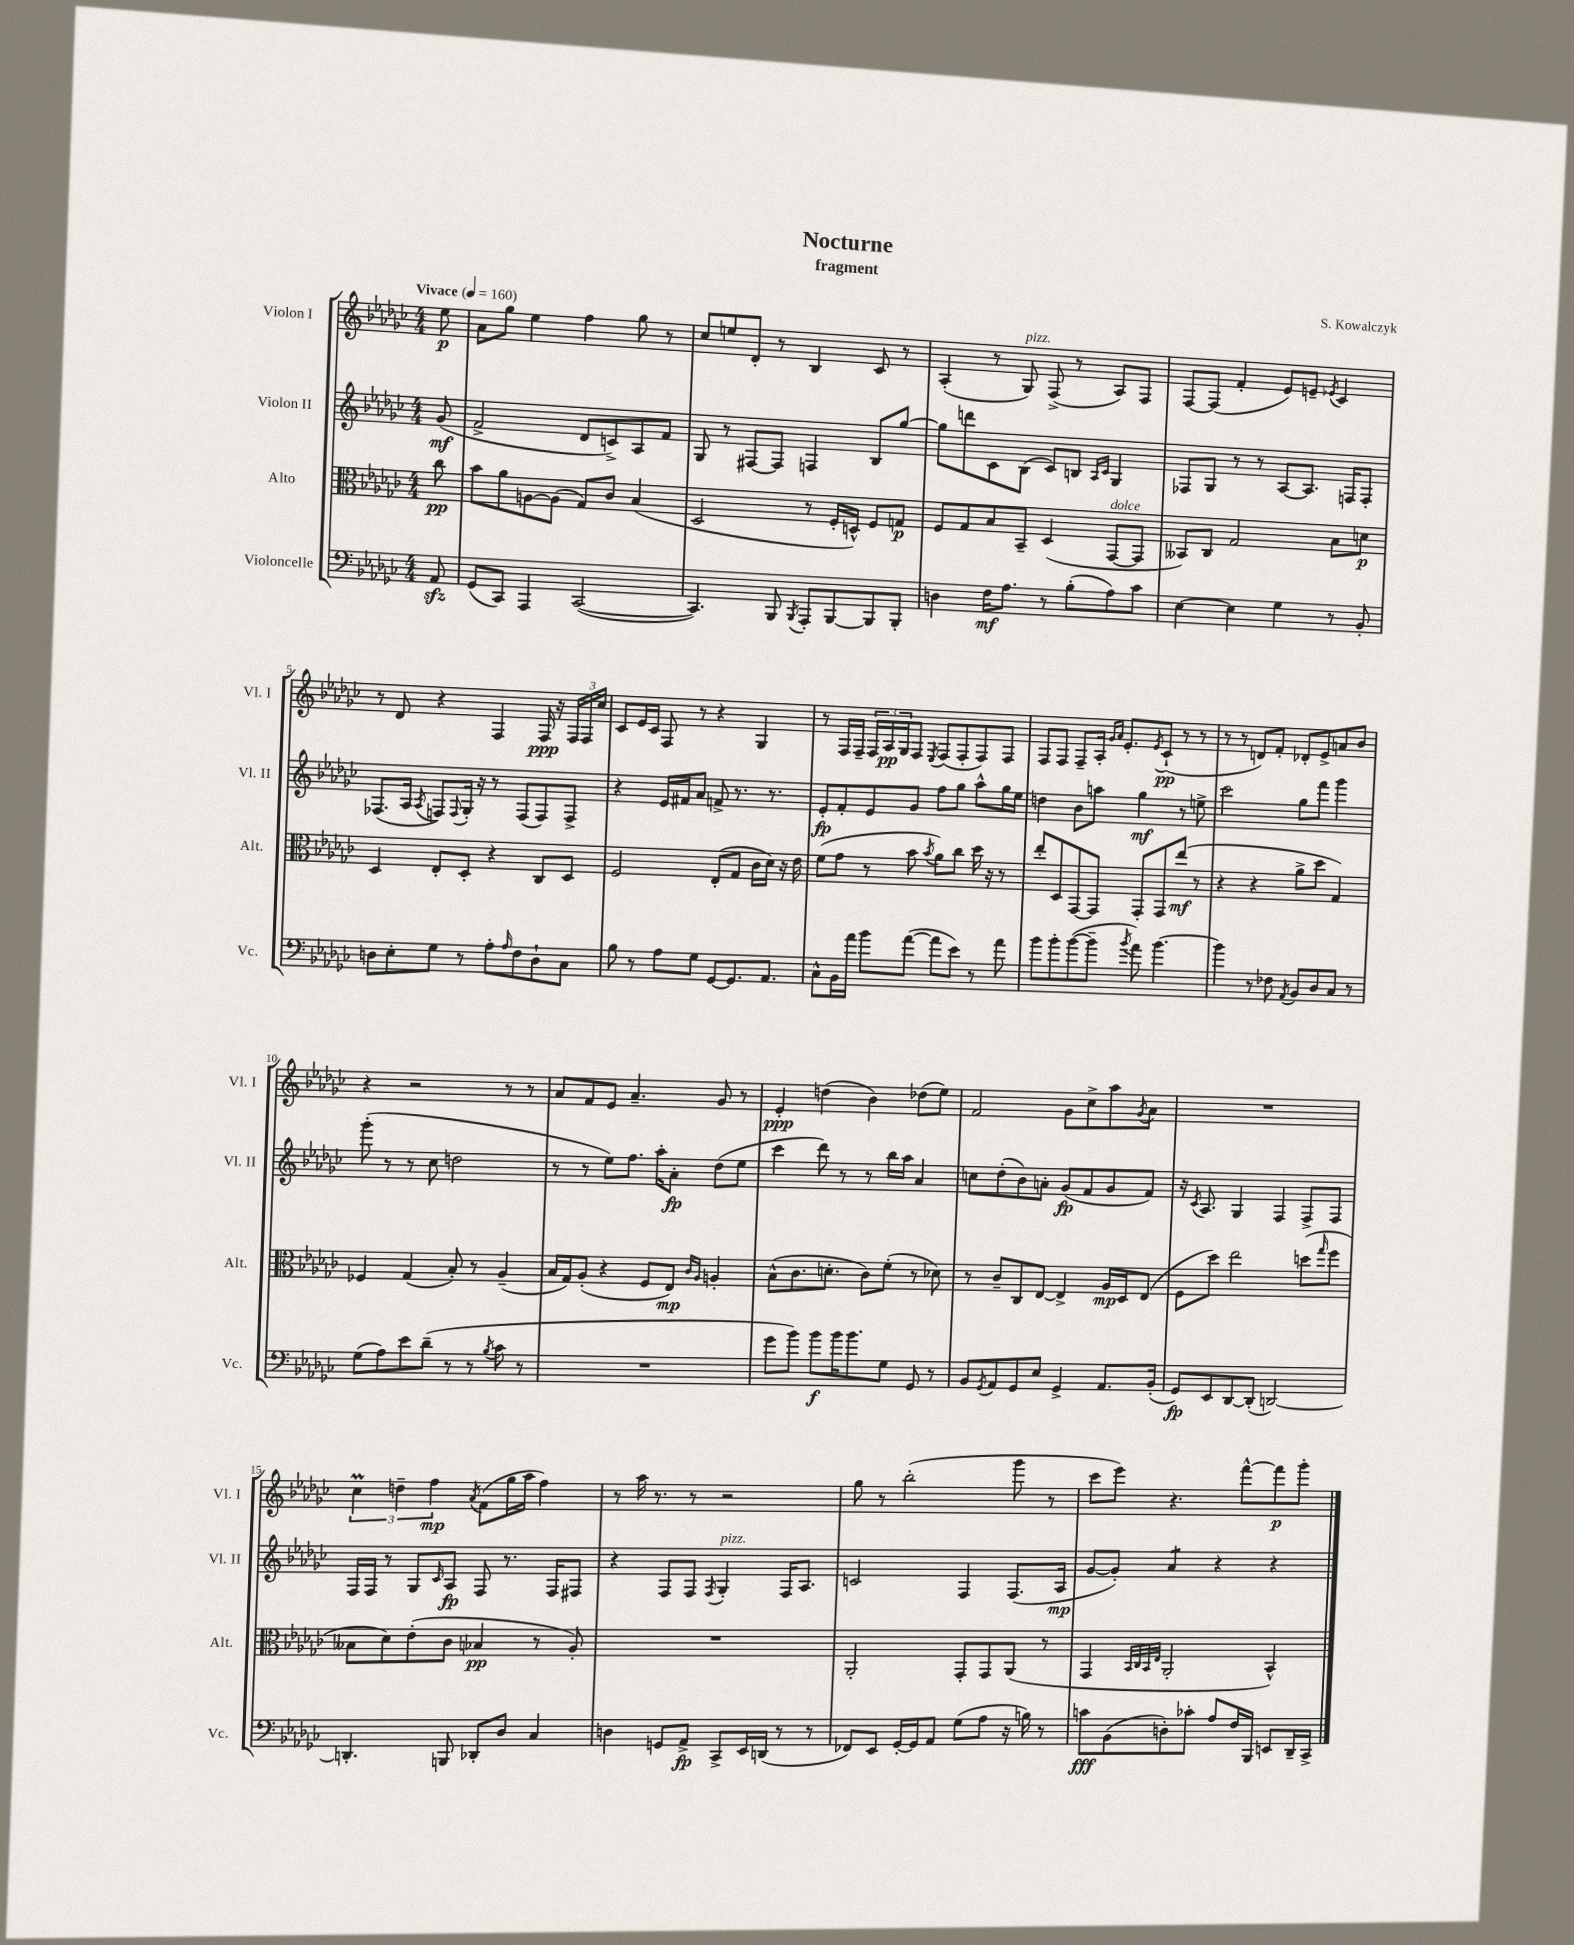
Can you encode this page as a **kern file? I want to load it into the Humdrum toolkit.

**kern	**dynam	**kern	**dynam	**kern	**dynam	**kern	**dynam
*part4	*part4	*part3	*part3	*part2	*part2	*part1	*part1
*staff4	*staff4	*staff3	*staff3	*staff2	*staff2	*staff1	*staff1
*I"Violoncelle	*	*I"Alto	*	*I"Violon II	*	*I"Violon I	*
*I'Vc.	*	*I'Alt.	*	*I'Vl. II	*	*I'Vl. I	*
*clefF4	*	*clefC3	*	*clefG2	*	*clefG2	*
*k[b-e-a-d-g-c-]	*	*k[b-e-a-d-g-c-]	*	*k[b-e-a-d-g-c-]	*	*k[b-e-a-d-g-c-]	*
*M4/4	*	*M4/4	*	*M4/4	*	*M4/4	*
*MM160	*	*MM160	*	*MM160	*	*MM160	*
=	=	=	=	=	=	=	=
!	!	!	!	!	!	!LO:TX:a:B:t=Vivace	!
8AA-zz/	.	8cc-\	pp	(8g-/	mf	8ee-\	p
=1	=1	=1	=1	=1	=1	=1	=1
(8GG-/L	.	8b-\L	.	2f^/	.	8a-\L	.
8CC-/J)	.	8a-\	.	.	.	8gg-\J	.
4AAA-/	.	[8An\	.	.	.	4ee-\	.
.	.	(8A\J]	.	.	.	.	.
([2CC-/	.	8G-/L)	.	8d-/L	.	4ff\	.
.	.	8c-/J	.	8cn^/)	.	.	.
.	.	(4B-/	.	8A-/	.	8gg-\	.
.	.	.	.	8f/J	.	8r	.
=2	=2	=2	=2	=2	=2	=2	=2
4.CC-/])	.	2D-/	.	8G-/	.	8cc-/L	.
.	.	.	.	8r	.	8een/	.
.	.	.	.	[8F#X/L	.	8d-'/J	.
8BBB-/	.	.	.	8F#/J]	.	8r	.
8qBBB-/	.	.	.	.	.	.	.
8AAA-'/L	.	8r	.	4Fn/	.	4B-/	.
[8BBB-/	.	16F'/LL	.	.	.	.	.
.	.	16Dn^^/JJ)	.	.	.	.	.
8BBB-/]	.	8F/L	.	8B-/L	.	8c-/	.
8BBB-'/J	.	8Gn/J	p	[8gg-/J	.	8r	.
=3	=3	=3	=3	=3	=3	=3	=3
4Dn\	.	8F/L	.	8gg-\L]	.	(4A-'/	.
.	.	8G-/	.	8dddn\	.	.	.
16F\KL	mf	8B-/	.	8c-\	.	8r	.
8.A-\J	.	.	.	.	.	.	.
!	!	!	!	!	!	!LO:TX:a:i:t=pizz.	!
.	.	8BB-~/J	.	(8B-\J	.	8G-/)	.
8r	.	(4D-/	.	8c-/L)	.	(8F^/	.
(8B-'\L	.	.	.	8Bn/J	.	8r	.
.	.	.	.	16qqA-/LL	.	.	.
.	.	.	.	16qqc-/JJ	.	.	.
!	!	!LO:TX:a:i:t=dolce	!	!	!	!	!
8A-\)	.	[8GG-/L	.	4G-/	.	8A-/L)	.
8c-\J	.	8GG-/J]	.	.	.	8F/J	.
=4	=4	=4	=4	=4	=4	=4	=4
[4E-\	.	8BB--X/L)	.	8F-X/L	.	[8F/L	.
.	.	8C-/J	.	8G-/J	.	(8F/J]	.
4E-\]	.	2G-/	.	8r	.	4f'/	.
.	.	.	.	8r	.	.	.
4G-\	.	.	.	[8A-/L	.	8e-/L)	.
.	.	.	.	8.A-/J]	.	8en~/J	.
.	.	.	.	.	.	8qe-X/	.
8r	.	8B-\L	.	.	.	4c-/	.
.	.	.	.	16Fn/KL	.	.	.
8BB-'/	.	8dn\J	p	8F'/J	.	.	.
!!LO:LB:g=z
=5	=5	=5	=5	=5	=5	=5	=5
8Dn\L	.	4D-/	.	(8.F-X/L	.	8r	.
8E-'\	.	.	.	.	.	8d-/	.
.	.	.	.	16A-/Jk	.	.	.
.	.	.	.	8qA-/	.	.	.
8G-\J	.	8E-'/L	.	8Fn/L)	.	4r	.
.	.	.	.	8qqF/	.	.	.
8r	.	8D-'/J	.	16G-'/Jk	.	.	.
.	.	.	.	16r	.	.	.
8A-'\L	.	4r	.	8r	.	4F/	.
16qqA-/	.	.	.	.	.	.	.
8F\	.	.	.	(8F/L	.	.	.
8D`\	.	8C-/L	.	8F/)	.	16F/	ppp
.	.	.	.	.	.	16r	.
8C-\J	.	8D-/J	.	8F^/J	.	24F/LL	.
.	.	.	.	.	.	24F/	.
.	.	.	.	.	.	24cc-/JJ	.
=6	=6	=6	=6	=6	=6	=6	=6
8B-\	.	2F/	.	4r	.	8c-/L	.
8r	.	.	.	.	.	16e-/L	.
.	.	.	.	.	.	16c-/JJ	.
8A-\L	.	.	.	16e-/LL	.	8F/	.
.	.	.	.	16f#X/J	.	.	.
8G-\J	.	.	.	8a-/J	.	8r	.
[8GG-/L	.	(8E-'/L	.	8fn^/	.	4r	.
8.GG-/]	.	8G-/J	.	8.r	.	.	.
.	.	16c-\LL	.	.	.	4G-/	.
8.AA-/J	.	16d-\JJ)	.	8.r	.	.	.
.	.	16r	.	.	.	.	.
.	.	16e-\	.	.	.	.	.
=7	=7	=7	=7	=7	=7	=7	=7
8C-^^\L	.	(8f\L	.	8e-'/L	fp	8r	.
16BB-\L	.	8g-\J	.	8f'/	.	16F/LL	.
16a-\JJ	.	.	.	.	.	16F~/JJ	.
8b-\L	.	8r	.	8e-/	.	24F/LL	.
.	.	.	.	.	.	24A-/	pp
.	.	.	.	.	.	24G-/J	.
([8a-\J	.	8b-\	.	8g-/J	.	8F/J	.
.	.	8qb-/	.	.	.	8qE-/	.
8a-\L]	.	8a-\L)	.	8ff\L	.	(8F/L	.
8e-\J)	.	8cc-\J	.	8gg-\J	.	8F'/	.
8r	.	16dd-\	.	8aa-^^\L	.	8F/)	.
.	.	16r	.	.	.	.	.
8a-\	.	8r	.	16gg-\L	.	8F/J	.
.	.	.	.	16ee-\JJ	.	.	.
=8	=8	=8	=8	=8	=8	=8	=8
8b-\L	.	8ee-'/L	.	4ddn\	.	8F/L	.
8b-'\	.	8D-/	.	.	.	8F/J	.
([8b-\	.	[8GG-/	.	8b-\L	.	8F~/L	.
8b-~\J]	.	8GG-/J]	.	8aan\J	.	16A-'/Jk	.
.	.	.	.	.	.	16qqg-/LL	.
.	.	.	.	.	.	16qqa-/JJ	.
.	.	.	.	.	.	8.e-'/L	.
8qb-/	.	.	.	.	.	.	.
8a-\)	.	8GG-'/L	.	4gg-\	mf	.	.
.	.	.	.	.	.	8qe-/	.
[4.b-\	.	8GG-/	.	.	.	(8c-`/J	pp
.	.	(8ee-/J	mf	8r	.	8r	.
.	.	8r	.	8een^\	.	8r	.
=9	=9	=9	=9	=9	=9	=9	=9
4b-\]	.	4r	.	2ccc-\	.	8r	.
.	.	.	.	.	.	8r	.
8r	.	4r	.	.	.	8dn/L)	.
8F-X\	.	.	.	.	.	8f'/J	.
8qAA-/	.	.	.	.	.	.	.
8BB-/L	.	8a-^\L	.	8gg-\L	.	8d-X'/L	.
8D-/	.	8dd-\J	.	8fff\J	.	8e-^/	.
8C-/J	.	4G-/)	.	4ggg-\	.	8an/	.
8r	.	.	.	.	.	8b-/J	.
!!LO:LB:g=z
=10	=10	=10	=10	=10	=10	=10	=10
(8G-\L	.	4F-X/	.	(8ggg-'\	.	4r	.
8A-\)	.	.	.	8r	.	.	.
8e-\	.	(4G-/	.	8r	.	2r	.
(8d-~\J	.	.	.	8cc-\	.	.	.
8r	.	8B-'/)	.	2ddn\	.	.	.
8r	.	8r	.	.	.	.	.
8qB-/	.	.	.	.	.	.	.
8c-\	.	(4A-~/	.	.	.	8r	.
8r	.	.	.	.	.	8r	.
=11	=11	=11	=11	=11	=11	=11	=11
1r	.	16B-/LL	.	8r	.	8a-/L	.
.	.	16G-/J)	.	.	.	.	.
.	.	(8A-'/J	.	8r	.	8f/	.
.	.	4r	.	8ee-\L)	.	8e-/J	.
.	.	.	.	8.ff\J	.	4.a-~/	.
.	.	8F/L	.	.	.	.	.
.	.	.	.	16aa-'\KL	.	.	.
.	.	8E-/J)	mp	8a-'\J	fp	.	.
.	.	16qqc-/LL	.	.	.	.	.
.	.	16qqA-/JJ	.	.	.	.	.
.	.	4An'/	.	(8dd-\L	.	8g-/	.
.	.	.	.	8ee-\J	.	8r	.
=12	=12	=12	=12	=12	=12	=12	=12
8g-\L	.	(8B-^^\L	.	4ccc-\	.	4e-'/	ppp
8b-\J)	.	8.c-\	.	.	.	.	.
8b-\L	f	.	.	8ddd-\)	.	(4ddn\	.
.	.	8.dn'\J	.	.	.	.	.
16b-\K	.	.	.	8r	.	.	.
8.b-\	.	.	.	.	.	.	.
.	.	8c-\L)	.	8r	.	4b-\)	.
8G-\J	.	(8f'\J	.	16bb-\LL	.	.	.
.	.	.	.	16aa-\JJ	.	.	.
8GG-/	.	8r	.	4a-/	.	(8dd-X\L	.
8r	.	8d-X\)	.	.	.	8ee-\J)	.
=13	=13	=13	=13	=13	=13	=13	=13
8BB-/L	.	8r	.	8ccn\L	.	2f/	.
8qGG-/	.	.	.	.	.	.	.
8AA-/	.	8c-~/L	.	(8dd-'\	.	.	.
8GG-/	.	8C-/	.	8b-\)	.	.	.
8E-/J	.	[8E-/J	.	8an'\J	.	.	.
4GG-^/	.	4E-^/]	.	(8g-/L	fp	8g-\L	.
.	.	.	.	8f/	.	8cc-^\	.
8.AA-/L	.	16A-/LL	mp	8g-/	.	8aa-\	.
.	.	16D-/J	.	.	.	.	.
.	.	.	.	.	.	8qg-/	.
.	.	(8E-/J	.	8f/J)	.	8a-\J	.
(16BB-'/Jk	.	.	.	.	.	.	.
=14	=14	=14	=14	=14	=14	=14	=14
8GG-/L)	fp	8F\L	.	16r	.	1r	.
.	.	.	.	8qc-/	.	.	.
.	.	.	.	8.A-/	.	.	.
8EE-/	.	8dd-\J)	.	.	.	.	.
[8DD-/	.	2ee-\	.	4G-/	.	.	.
(8DD-'/J]	.	.	.	.	.	.	.
[2DDn/)	.	.	.	4F/	.	.	.
.	.	(8ddn\L	.	8F^/L	.	.	.
.	.	16qqgg-/	.	.	.	.	.
.	.	8ff\J	.	8F/J	.	.	.
!!LO:LB:g=z
=15	=15	=15	=15	=15	=15	=15	=15
4.DDn'/]	.	8B--X\L	.	16F/LL	.	6cc-M\	.
.	.	.	.	16F/JJ	.	.	.
.	.	8d-\)	.	8r	.	.	.
.	.	.	.	.	.	6ddn~\	.
.	.	(8e-'\	.	8G-/L	.	.	.
.	.	.	.	.	.	6ff\	mp
.	.	.	.	16qqc-/	.	.	.
8BBBn/	.	8c-\J	.	8A-/J	fp	.	.
.	.	.	.	.	.	8qa-/	.
8DD-X'/L	.	4B-X/	pp	8F/	.	(8f\L	.
8D-/J	.	.	.	8.r	.	16gg-\L	.
.	.	.	.	.	.	16aa-\JJ	.
4C-/	.	8r	.	.	.	4ff\)	.
.	.	.	.	16F/KL	.	.	.
.	.	8A-'/)	.	8F#X/J	.	.	.
=16	=16	=16	=16	=16	=16	=16	=16
4Dn\	.	1r	.	4r	.	8r	.
.	.	.	.	.	.	16aa-\	.
.	.	.	.	.	.	8.r	.
8GGn/L	.	.	.	8F/L	.	.	.
8AA-^/J	fp	.	.	8F/J	.	8r	.
.	.	.	.	8qF/	.	.	.
!	!	!	!	!LO:TX:a:i:t=pizz.	!	!	!
8CC-^/L	.	.	.	4G-'/	.	2r	.
16EE-/L	.	.	.	.	.	.	.
(16DDn/JJ	.	.	.	.	.	.	.
8r	.	.	.	16F/KL	.	.	.
.	.	.	.	8.A-/J	.	.	.
8r	.	.	.	.	.	.	.
=17	=17	=17	=17	=17	=17	=17	=17
8FF-X/L)	.	2AA-'/	.	2cn/	.	8gg-\	.
8EE-/J	.	.	.	.	.	8r	.
[16GG-'/LL	.	.	.	.	.	(2bb-'\	.
16GG-/J]	.	.	.	.	.	.	.
8AA-/J	.	.	.	.	.	.	.
(8G-\L	.	8GG-'/L	.	4F/	.	.	.
8A-\J	.	8GG-/	.	.	.	.	.
16r	.	(8AA-/J	.	(8.F/L	.	8ggg-\	.
16Bn\)	.	.	.	.	.	.	.
8r	.	8r	.	.	.	8r	.
.	.	.	.	16A-/Jk	mp	.	.
=18	=18	=18	=18	=18	=18	=18	=18
8cn\L	fff	4GG-/	.	[8g-/L	.	8ccc-\L	.
(8BB-\	.	.	.	8g-'/J])	.	8eee-\J)	.
.	.	32qqBB-/LLL	.	.	.	.	.
.	.	32qqC-/	.	.	.	.	.
.	.	32qqBB-/	.	.	.	.	.
.	.	32qqE-/JJJ	.	.	.	.	.
*	*	*	*	*tremolo	*	*	*
8Dn'\)	.	2AA-'/	.	8a-/L	.	4.r	.
8c-X'\J	.	.	.	8a-/J	.	.	.
*	*	*	*	*Xtremolo	*	*	*
8A-/L	.	.	.	4r	.	.	.
16F/L	.	.	.	.	.	[8fff^^\L	.
16BBB-/JJ	.	.	.	.	.	.	.
8EEn/L	.	4BB-^^/)	.	4r	.	8fff\]	p
16DD-~/L	.	.	.	.	.	8ggg-'\J	.
16CC-^/JJ	.	.	.	.	.	.	.
==	==	==	==	==	==	==	==
*-	*-	*-	*-	*-	*-	*-	*-
